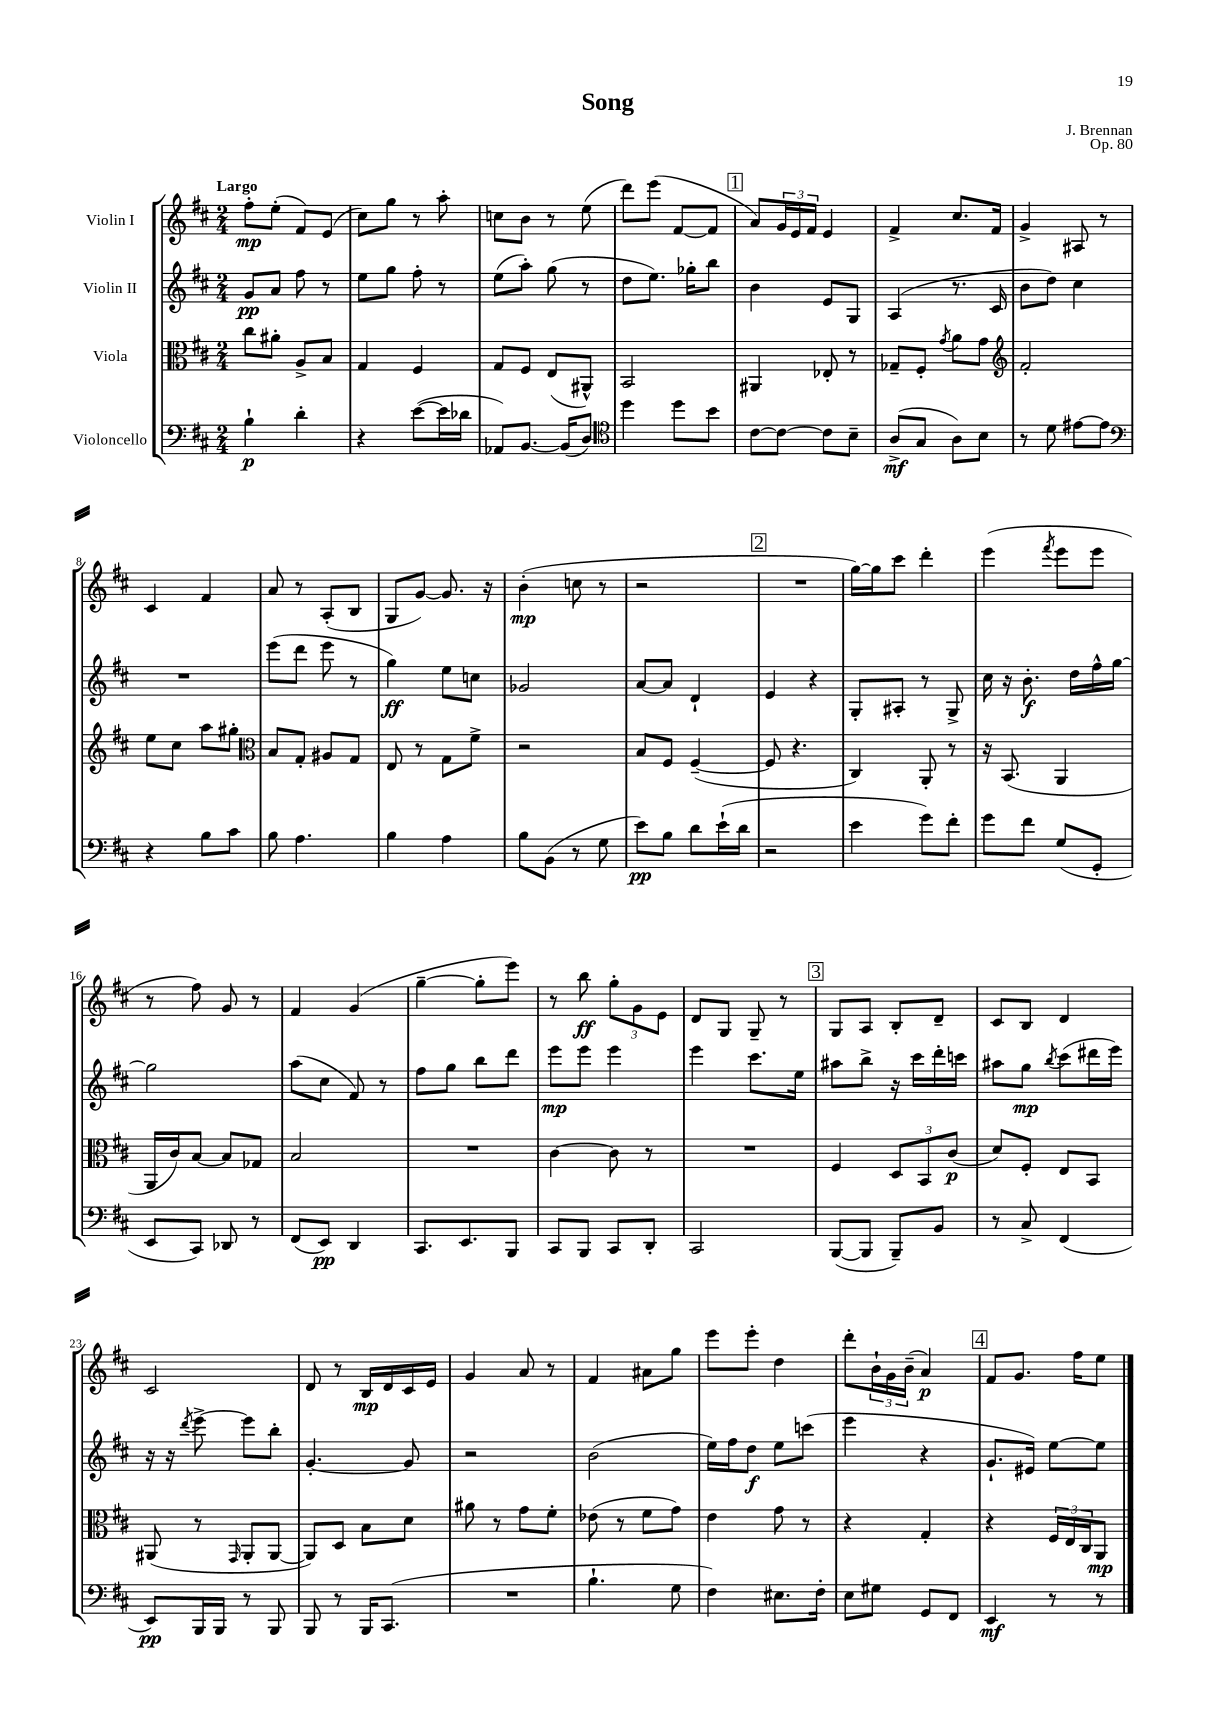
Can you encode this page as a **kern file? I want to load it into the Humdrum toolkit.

**kern	**kern	**kern	**kern
*staff4	*staff3	*staff2	*staff1
*clefF4	*clefC3	*clefG2	*clefG2
*k[f#c#]	*k[f#c#]	*k[f#c#]	*k[f#c#]
*M2/4	*M2/4	*M2/4	*M2/4
4B`\	8cc#\L	8g/L	8ff#'\L
.	8a#'\J	8a/J	(8ee'\J
4d'\	8A^/L	8ff#\	8f#/L)
.	8B/J	8r	(8e/J
=	=	=	=
4r	4G/	8ee\L	8cc#\L)
.	.	8gg\J	8gg\J
([8e\L	4F#/	8ff#'\	8r
16e\]L	.	8r	8aa'\
16d-\JJ	.	.	.
=	=	=	=
8AA-/L)	8G/L	(8ee\L	8cc\L
[8.BB/J	8F#/J	8aa'\J)	8b\J
.	(8E/L	(8gg\	8r
(16BB/]LK	.	.	.
8D/J)	8AA#^^/J)	8r	(8ee\
=	=	=	=
*clefC4	*	*	*
4dd\	2BB/	8dd\L	8ddd\L)
.	.	8.ee\J)	(8eee\J
8dd\L	.	.	[8f#/L
.	.	16gg-'\LK	.
8b\J	.	8bb\J	8f#/]J
=	=	=	=
[8c#\L	4AA#/	4b\	8a/L)
8c#\_J	.	.	24g/L
.	.	.	24e/
.	.	.	24f#/JJ
8c#\]L	8E-'/	8e/L	4e/
8B~\J	8r	8G/J	.
=	=	=	=
(8A^/L	8G-~/L	(4A/	4f#^/
8G/J	8F#'/J	.	.
.	8qg/	.	.
8A\L)	8a\L	8.r	8.cc#/L
8B\J	8g\J	.	.
.	.	16c#/	16f#/Jk
=	=	=	=
*	*clefG2	*	*
8r	2f#'/	8b\L	4g^/
8d\	.	8dd\J)	.
[8e#\L	.	4cc#\	8A#/
8e#\]J	.	.	8r
=	=	=	=
*clefF4	*	*	*
4r	8ee\L	2r	4c#/
.	8cc#\J	.	.
8B\L	8aa\L	.	4f#/
8c#\J	8gg#'\J	.	.
=	=	=	=
*	*clefC3	*	*
8B\	8B/L	(8eee\L	8a/
4.A\	8G'/J	8ddd\J	8r
.	8A#/L	8eee\	(8A'/L
.	8G/J	8r	8B/J
=	=	=	=
4B\	8E/	4gg\)	8G/L
.	8r	.	[8g/J)
4A\	8G\L	8ee\L	8.g/]
.	8f#^\J	8cc\J	.
.	.	.	16r
=	=	=	=
8B\L	2r	2g-/	(4b'\
(8BB\J	.	.	.
8r	.	.	8cc\
8G\	.	.	8r
=	=	=	=
8e\L)	8B/L	[8a/L	2r
8B\J	8F#/J	8a/]J	.
8d\L	([4F#~/	4d`/	.
(16e`\L	.	.	.
16d\JJ	.	.	.
=	=	=	=
2r	8F#/]	4e/	2r
.	4.r	.	.
.	.	4r	.
=	=	=	=
4e\	4C#/)	8G'/L	[16gg\LL)
.	.	.	16gg\]J
.	.	8A#'/J	8ccc#\J
8g\L)	8AA'/	8r	4ddd'\
8f#'\J	8r	8G^/	.
=	=	=	=
8g\L	16r	16cc#\	(4eee\
.	(8.BB/	16r	.
8f#\J	.	8.b'\	.
.	.	.	8qfff#/
(8G/L	4AA/	.	8eee\L
.	.	16dd\LL	.
8GG'/J	.	16ff#^^\	8eee\J
.	.	[16gg\JJ	.
=	=	=	=
8EE/L	16AA/LL	2gg\]	8r
.	16c#/J)	.	.
8CC#/J)	[8B/J	.	8ff#\)
8DD-/	8B/]L	.	8g/
8r	8G-/J	.	8r
=	=	=	=
(8FF#/L	2B/	(8aa\L	4f#/
8EE/J)	.	8cc#\J	.
4DD/	.	8f#/)	(4g/
.	.	8r	.
=	=	=	=
8.CC#/L	2r	8ff#\L	[4gg~\
.	.	8gg\J	.
8.EE/	.	.	.
.	.	8bb\L	8gg'\]L
8BBB/J	.	8ddd\J	8eee\J)
=	=	=	=
8CC#/L	[4c#\	8eee\L	8r
8BBB/J	.	8eee\J	8bb\
8CC#/L	8c#\]	4eee\	12gg'\L
.	.	.	12g\
8DD'/J	8r	.	.
.	.	.	12e\J
=	=	=	=
2CC#/	2r	4eee\	8d/L
.	.	.	8G/J
.	.	8.ccc#\L	8G~/
.	.	.	8r
.	.	16ee\Jk	.
=	=	=	=
([8BBB/L	4F#/	8aa#\L	8G/L
8BBB/]J	.	8bb^\J	8A/J
8BBB~/L)	12D/L	16r	8B'/L
.	.	16ccc#\LL	.
.	12BB/	.	.
8BB/J	.	16ddd'\	8d~/J
.	(12c#/J	.	.
.	.	16ccc\JJ	.
=	=	=	=
8r	8d/L)	8aa#\L	8c#/L
8C#^/	8F#'/J	8gg\J	8B/J
.	.	8qbb/	.
(4FF#/	8E/L	(8ccc#\L	4d/
.	8BB/J	16ddd#\L	.
.	.	16eee\JJ)	.
=	=	=	=
8EE/L)	(8AA#/	16r	2c#/
.	.	16r	.
.	.	8qddd/	.
16BBB/L	8r	[8eee^\	.
16BBB/JJ	.	.	.
.	16qqGG/	.	.
8r	8AA#'/L	8eee\]L	.
8BBB/	[8AA#/J	8bb'\J	.
=	=	=	=
8BBB/	8AA#/]L)	[4.g'/	8d/
8r	8D/J	.	8r
16BBB/LK	8B\L	.	16B/LL
(8.CC#/J	.	.	16d/
.	8d\J	8g/]	16c#/
.	.	.	16e/JJ
=	=	=	=
2r	8a#\	2r	4g/
.	8r	.	.
.	8g\L	.	8a/
.	8f#'\J	.	8r
=	=	=	=
4.B`\	(8e-\	(2b\	4f#/
.	8r	.	.
.	8f#\L	.	8a#\L
8G\	8g\J)	.	8gg\J
=	=	=	=
4F#\)	4e\	16ee\LL)	8eee\L
.	.	16ff#\J	.
.	.	8dd\J	8eee'\J
8.E#\L	8g\	8ee\L	4dd\
.	8r	(8ccc\J	.
16F#'\Jk	.	.	.
=	=	=	=
8E\L	4r	4eee\	8ddd'\L
8G#\J	.	.	24b`\L
.	.	.	24g\
.	.	.	(24b~\JJ
8GG/L	4G'/	4r	4a/)
8FF#/J	.	.	.
=	=	=	=
4EE/	4r	8.g`/L	8f#/L
.	.	.	8.g/J
.	.	16e#/Jk)	.
8r	24F#/LL	[8ee\L	.
.	24E/	.	.
.	.	.	16ff#\LK
.	24C#/J	.	.
8r	8AA/J	8ee\]J	8ee\J
==	==	==	==
*-	*-	*-	*-
